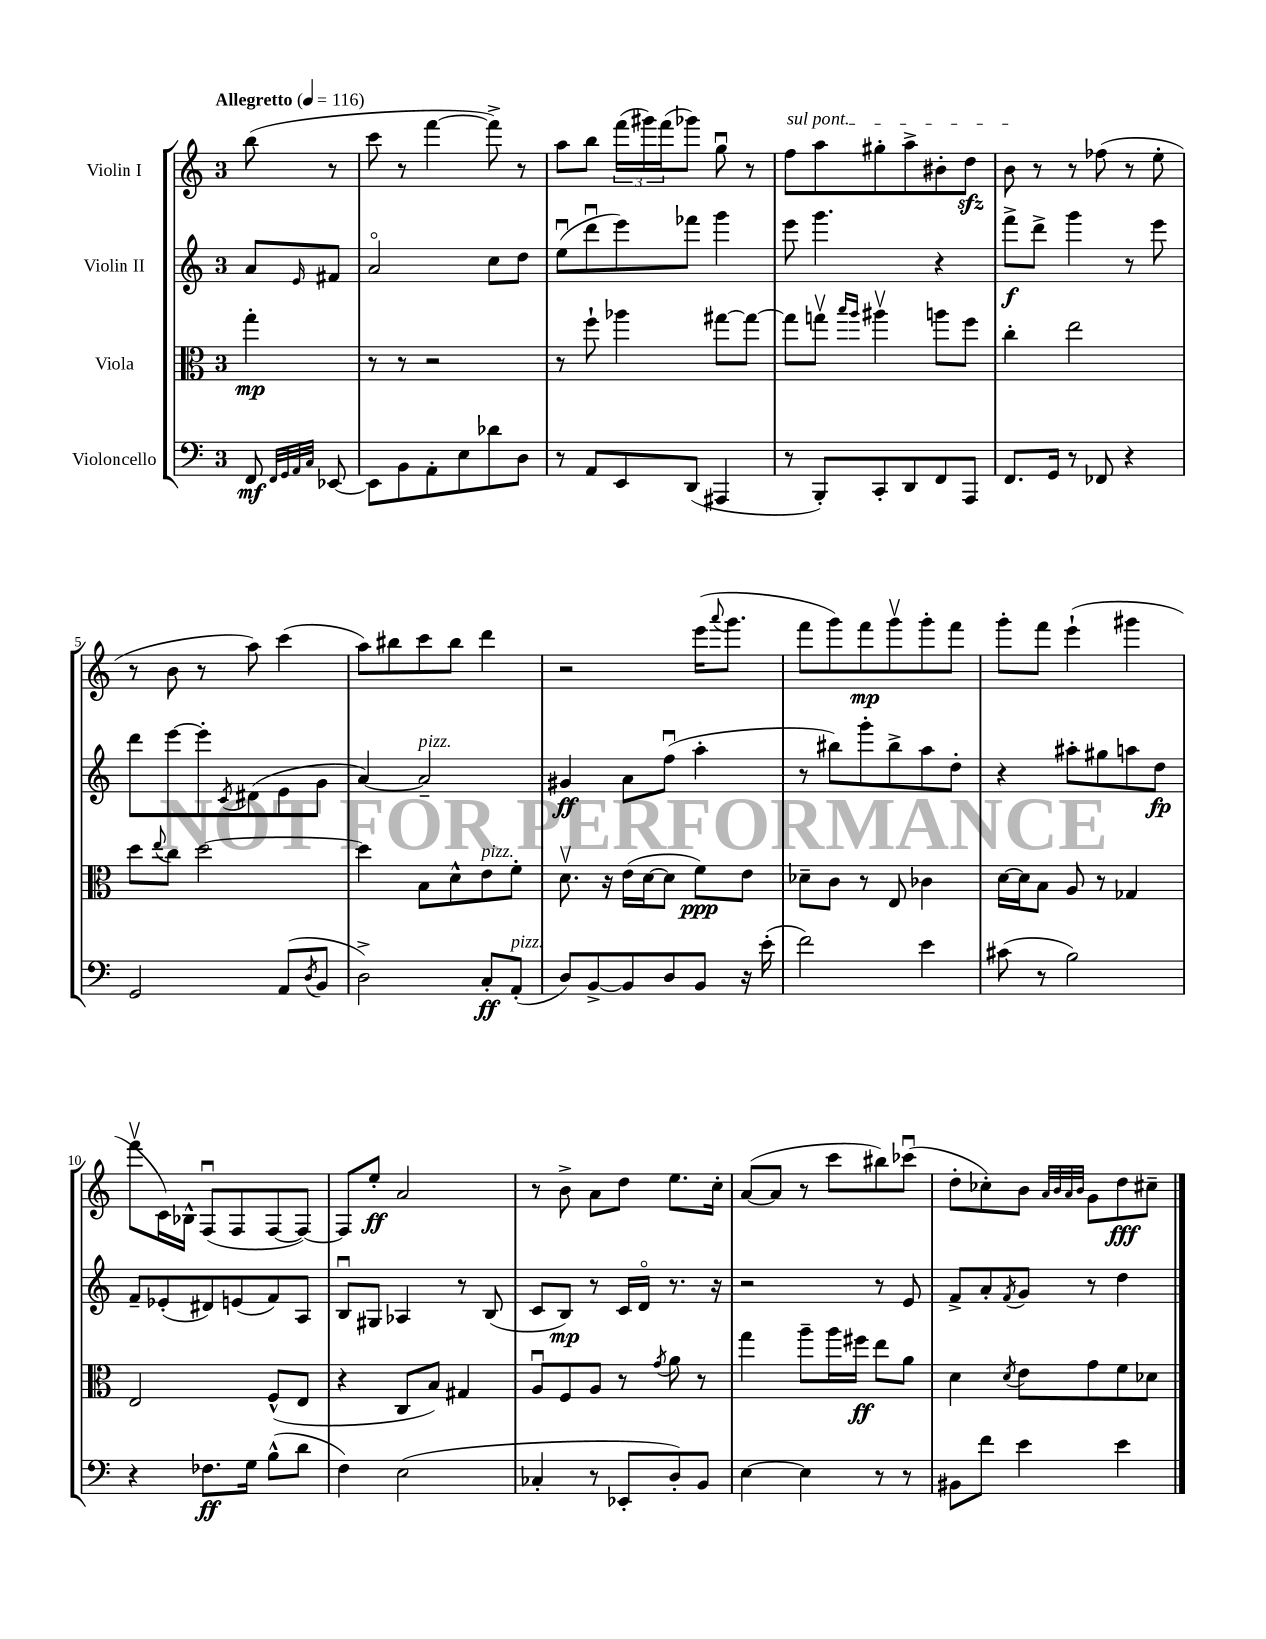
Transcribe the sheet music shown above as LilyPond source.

<<
\new StaffGroup <<
\new Staff = "s0" \with { instrumentName = "Violin I" } {
    \clef treble \key c \major \once \override Staff.TimeSignature.style = #'single-digit \time 3/4 \partial 4 \tempo "Allegretto" 4 = 116
    b''8( r8 |
    c'''8 r8 f'''4~ f'''8->) r8 |
    a''8 b''8 \tuplet 3/2 { f'''16( gis'''16) f'''16( } ges'''8) g''8\downbow r8 |
    \once \override TextSpanner.bound-details.left.text = \markup { \italic "sul pont." } f''8\startTextSpan a''8 gis''8-. a''8-> bis'8-. d''8\sfz |
    b'8\stopTextSpan r8 r8 fes''8( r8 e''8-. |
    r8 b'8 r8 a''8) c'''4( |
    a''8) bis''8 c'''8 bis''8 d'''4 |
    r2 e'''16( \appoggiatura { a'''8 } g'''8. |
    f'''8 g'''8) f'''8\mp g'''8\upbow g'''8-. f'''8 |
    g'''8-. f'''8 e'''4-!( gis'''4 |
    f'''8\upbow c'16) bes16-^ f8\downbow( f8 f8~ f8~) |
    f8 e''8-.\ff a'2 |
    r8 b'8-> a'8 d''8 e''8. c''16-. |
    a'8~( a'8 r8 c'''8 bis''8) ces'''8\downbow( |
    d''8-. ces''8-.) b'8 \grace { a'32 b'32 a'32 b'32 } g'8 d''8\fff cis''8-- \bar "|." |
}
\new Staff = "s1" \with { instrumentName = "Violin II" } {
    \clef treble \key c \major \once \override Staff.TimeSignature.style = #'single-digit \time 3/4 \partial 4
    a'8 \grace { e'16 } fis'8 |
    a'2\flageolet c''8 d''8 |
    e''8\downbow( d'''8\downbow e'''8) fes'''8 g'''4 |
    e'''8 g'''4. r4 |
    f'''8->\f d'''8-> g'''4 r8 e'''8 |
    d'''8 e'''8~ e'''8-. \acciaccatura { c'8 } dis'8( e'8 g'8 |
    a'4~) a'2--^\markup { \italic "pizz." } |
    gis'4\ff a'8 f''8\downbow( a''4-. |
    r8 bis''8) g'''8-. bis''8-> a''8 d''8-. |
    r4 ais''8-. gis''8 a''8 d''8\fp |
    f'8-- ees'8-.( dis'8) e'8( f'8) a8 |
    b8\downbow gis8 aes4 r8 b8( |
    c'8 b8\mp) r8 c'16 d'16\flageolet r8. r16 |
    r2 r8 e'8 |
    f'8-> a'8-. \acciaccatura { f'8 } g'8 r8 d''4 \bar "|." |
}
\new Staff = "s2" \with { instrumentName = "Viola" } {
    \clef alto \key c \major \once \override Staff.TimeSignature.style = #'single-digit \time 3/4 \partial 4
    g''4-.\mp |
    r8 r8 r2 |
    r8 f''8-! aes''4 gis''8~ gis''8~ |
    gis''8 g''8\upbow \grace { b''16 a''16 } ais''4\upbow a''8 f''8 |
    c''4-. e''2 |
    d''8 \appoggiatura { e''8 } c''8 d''2~ |
    d''4 b8 d'8-^ e'8^\markup { \italic "pizz." } f'8-. |
    d'8.\upbow r16 e'16( d'16~ d'8 f'8\ppp) e'8 |
    des'8-- c'8 r8 e8 ces'4 |
    d'16~ d'16 b8 a8 r8 ges4 |
    e2 f8-^( e8 |
    r4 c8 b8) gis4 |
    a8\downbow f8 a8 r8 \acciaccatura { g'8 } a'8 r8 |
    g''4 a''8-- a''16 fis''16\ff e''8 a'8 |
    d'4 \acciaccatura { d'8 } e'8 g'8 f'8 des'8 \bar "|." |
}
\new Staff = "s3" \with { instrumentName = "Violoncello" } {
    \clef bass \key c \major \once \override Staff.TimeSignature.style = #'single-digit \time 3/4 \partial 4
    f,8\mf \grace { f,32 g,32 a,32 c32 } ees,8~ |
    ees,8 b,8 a,8-. e8 des'8 d8 |
    r8 a,8 e,8 d,8( ais,,4 |
    r8 b,,8-.) c,8-. d,8 f,8 a,,8 |
    f,8. g,16 r8 fes,8 r4 |
    g,2 a,8( \acciaccatura { d8 } b,8 |
    d2->) c8-.\ff a,8-.^\markup { \italic "pizz." }( |
    d8) b,8~-> b,8 d8 b,8 r16 e'16-.( |
    f'2) e'4 |
    cis'8( r8 b2) |
    r4 fes8.\ff g16 b8-^( d'8 |
    f4) e2( |
    ces4-. r8 ees,8-. d8-.) b,8 |
    e4~ e4 r8 r8 |
    bis,8 f'8 e'4 e'4 \bar "|." |
}
>>
>>
